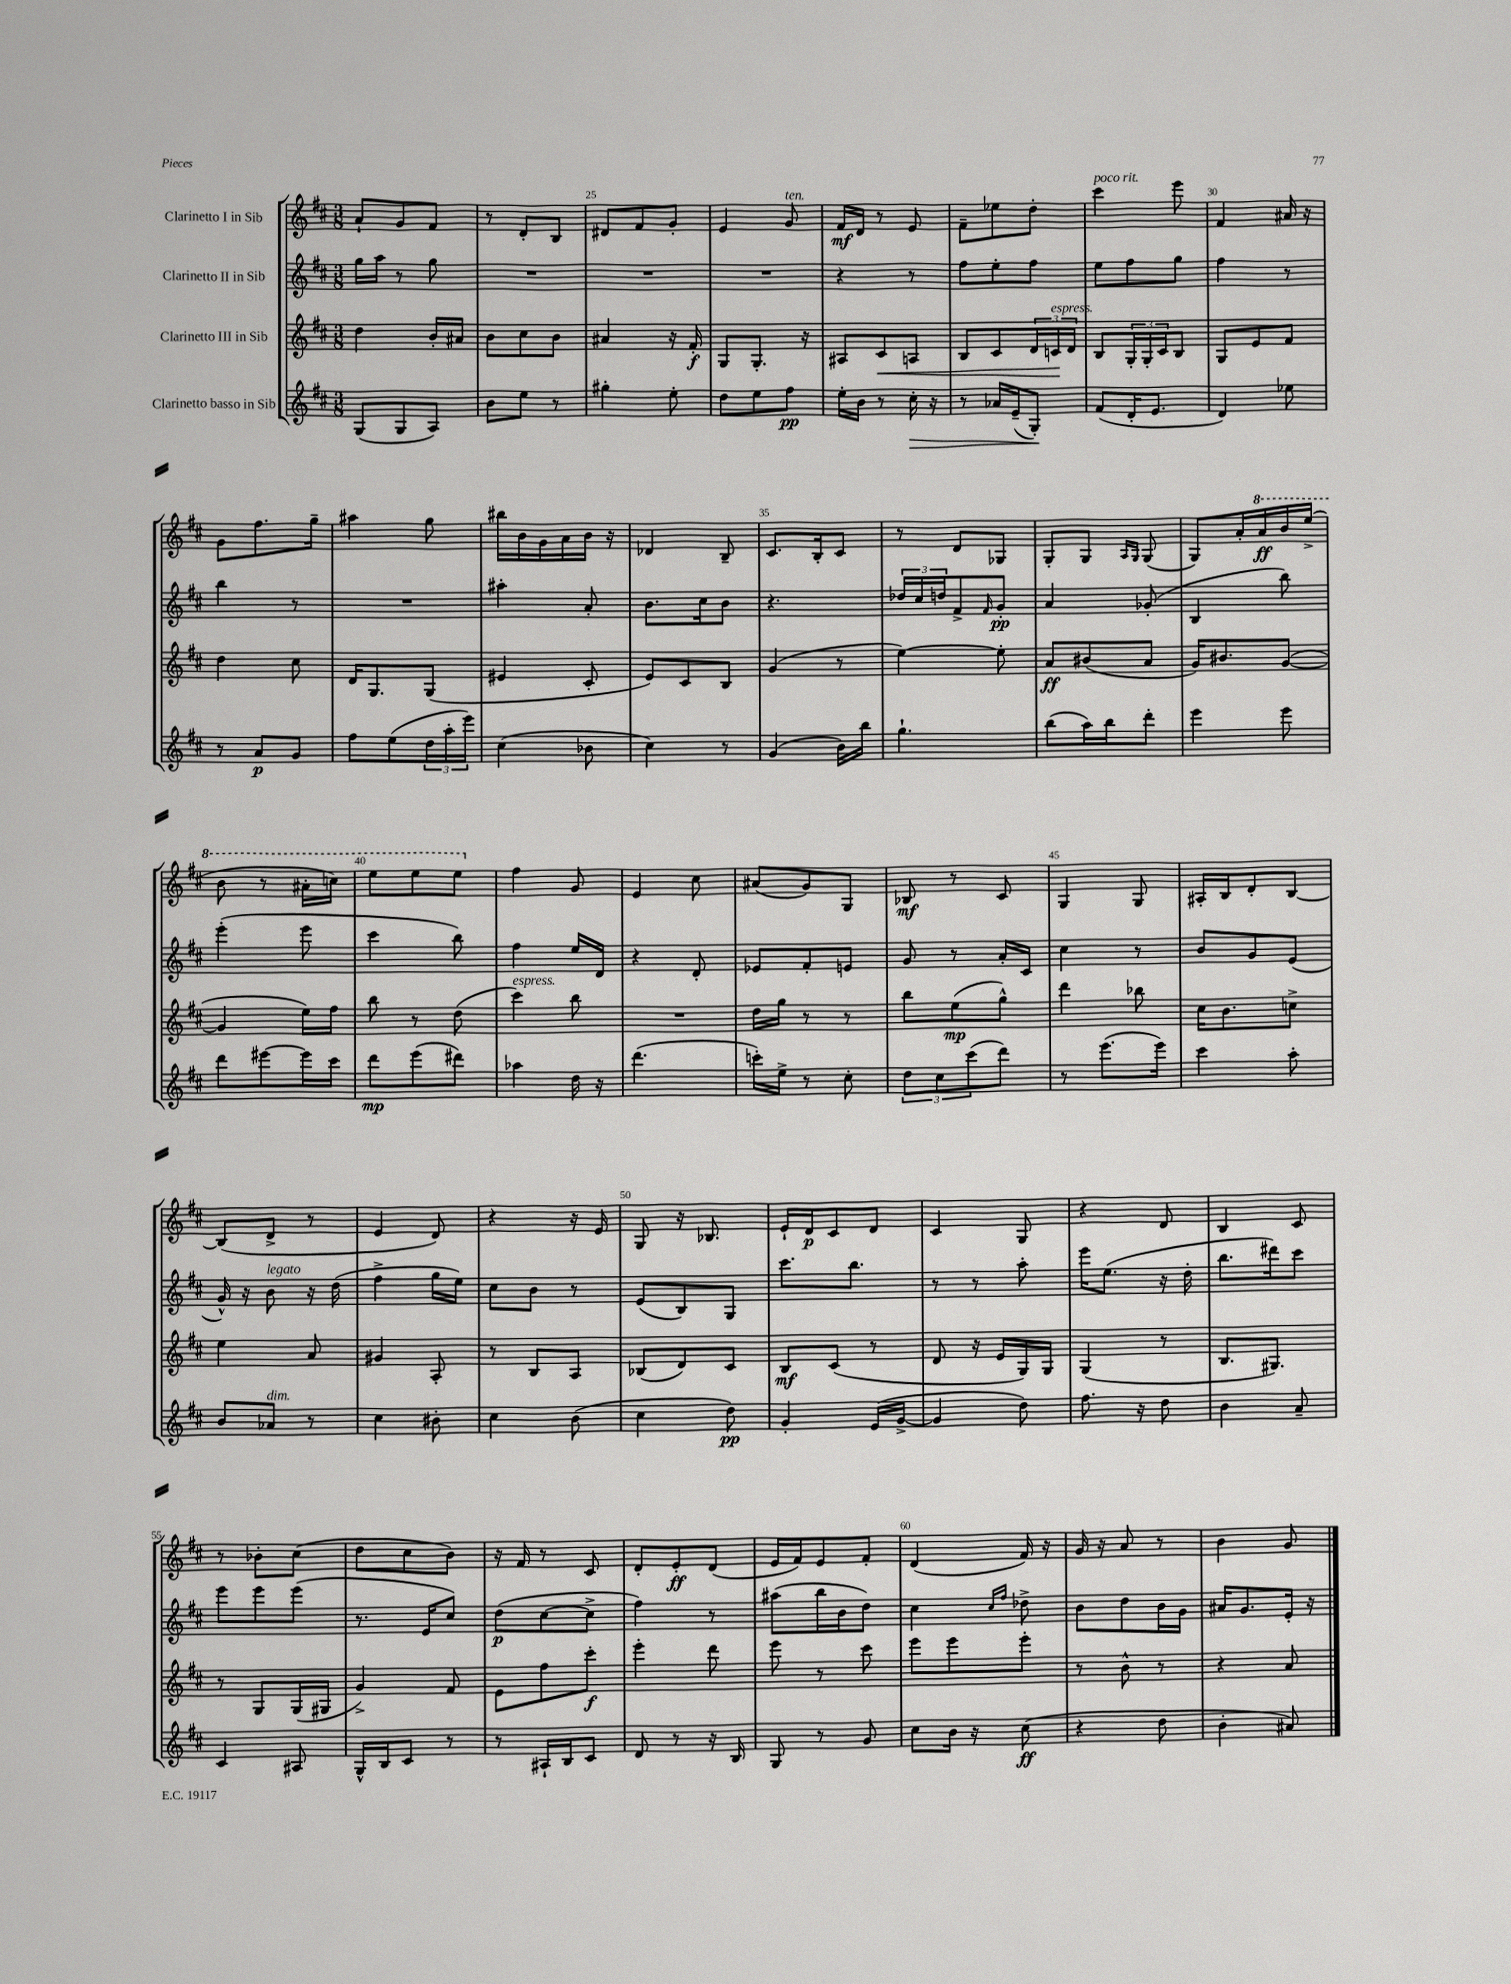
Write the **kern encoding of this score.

**kern	**dynam	**kern	**dynam	**kern	**dynam	**kern	**dynam
*part4	*part4	*part3	*part3	*part2	*part2	*part1	*part1
*staff4	*staff4	*staff3	*staff3	*staff2	*staff2	*staff1	*staff1
*I"Clarinetto basso in Sib	*	*I"Clarinetto III in Sib	*	*I"Clarinetto II in Sib	*	*I"Clarinetto I in Sib	*
*clefG2	*	*clefG2	*	*clefG2	*	*clefG2	*
*k[f#c#]	*	*k[f#c#]	*	*k[f#c#]	*	*k[f#c#]	*
*M3/8	*	*M3/8	*	*M3/8	*	*M3/8	*
=23	=23	=23	=23	=23	=23	=23	=23
(8G/L	.	4dd\	.	16gg\LL	.	8a`/L	.
.	.	.	.	16aa\JJ	.	.	.
8G/	.	.	.	8r	.	8g/	.
8A/J)	.	16b'/LL	.	8gg\	.	8f#/J	.
.	.	16a#X/JJ	.	.	.	.	.
=24	=24	=24	=24	=24	=24	=24	=24
8b\L	.	8b\L	.	4.r	.	8r	.
8ee\J	.	8cc#\	.	.	.	8d'/L	.
8r	.	8b\J	.	.	.	8B/J	.
=25	=25	=25	=25	=25	=25	=25	=25
4gg#X'\	.	4a#X/	.	4.r	.	8d#X/L	.
.	.	.	.	.	.	8f#/	.
8ee'\	.	16r	.	.	.	8g'/J	.
.	.	16f#'/	f	.	.	.	.
=26	=26	=26	=26	=26	=26	=26	=26
8dd\L	.	8G/L	.	4.r	.	4e/	.
8ee\	.	8.G'/J	.	.	.	.	.
!	!	!	!	!	!	!LO:TX:a:i:t=ten.	!
8ff#\J	pp	.	.	.	.	8g/	.
.	.	16r	.	.	.	.	.
=27	=27	=27	=27	=27	=27	=27	=27
16ee'\LL	.	8A#X/L	.	4r	.	16f#/LL	mf
16b\JJ	.	.	.	.	.	16d/JJ	.
!	!	!	!LO:HP:b	!	!	!	!
8r	.	8c#/	<	.	.	8r	.
!	!LO:HP:b	!	!	!	!	!	!
16cc#'\	>	8An/J	.	8r	.	8e/	.
16r	.	.	.	.	.	.	.
=28	=28	=28	=28	=28	=28	=28	=28
8r	.	8B/L	.	8ff#\L	.	8f#~\L	.
16a-X/LL	.	8c#/	.	8ee'\	.	8ee-X\	.
(16e~/J	.	.	.	.	.	.	.
8G'/J)	.	24d/L	.	8ff#\J	.	8dd'\J	.
!	!	!LO:TX:a:i:t=espress.	!	!	!	!	!
.	.	24cn/	.	.	.	.	.
.	.	24d/JJ	[	.	.	.	.
.	]	.	.	.	.	.	.
=29	=29	=29	=29	=29	=29	=29	=29
!	!	!	!	!	!	!LO:TX:a:i:t=poco rit.	!
(8f#/L	.	8B/L	.	8ee\L	.	4ccc#\	.
16d'/K	.	24G'/L	.	8ff#\	.	.	.
.	.	24G'/	.	.	.	.	.
8.e/J	.	.	.	.	.	.	.
.	.	24c#/J	.	.	.	.	.
.	.	8B/J	.	8gg\J	.	8eee\	.
=30	=30	=30	=30	=30	=30	=30	=30
4d/)	.	8G/L	.	4ff#\	.	4f#/	.
.	.	8e/	.	.	.	.	.
8ee-X\	.	8f#/J	.	8r	.	16a#X/	.
.	.	.	.	.	.	16r	.
!!LO:LB:g=z
=31	=31	=31	=31	=31	=31	=31	=31
8r	.	4dd\	.	4bb\	.	8g\L	.
8a/L	p	.	.	.	.	8.ff#\	.
8g/J	.	8cc#\	.	8r	.	.	.
.	.	.	.	.	.	16gg~\Jk	.
=32	=32	=32	=32	=32	=32	=32	=32
8ff#\L	.	16d/KL	.	4.r	.	4aa#X\	.
.	.	8.G/	.	.	.	.	.
(8ee\	.	.	.	.	.	.	.
24dd\L	.	(8G/J	.	.	.	8gg\	.
24aa'\	.	.	.	.	.	.	.
24eee\JJ)	.	.	.	.	.	.	.
=33	=33	=33	=33	=33	=33	=33	=33
(4cc#\	.	4e#X/	.	4aa#X'\	.	16bb#X\LL	.
.	.	.	.	.	.	16b\	.
.	.	.	.	.	.	16g\	.
.	.	.	.	.	.	16a\	.
8b-X\	.	8c#'/	.	8a'/	.	16b\JJ	.
.	.	.	.	.	.	16r	.
=34	=34	=34	=34	=34	=34	=34	=34
4cc#\)	.	8e/L)	.	8.b\L	.	4d-X/	.
.	.	8c#/	.	.	.	.	.
.	.	.	.	16cc#\k	.	.	.
8r	.	8B/J	.	8b\J	.	8B~/	.
=35	=35	=35	=35	=35	=35	=35	=35
(4g/	.	(4g/	.	4.r	.	8.c#/L	.
.	.	.	.	.	.	16B'/k	.
16b\LL)	.	8r	.	.	.	8c#/J	.
16bb\JJ	.	.	.	.	.	.	.
=36	=36	=36	=36	=36	=36	=36	=36
4.gg`\	.	[4ee\)	.	24dd-X/LL	.	8r	.
.	.	.	.	24cc#/	.	.	.
.	.	.	.	24ddn/J	.	.	.
.	.	.	.	8f#^/	.	8d/L	.
.	.	.	.	16qqf#/	.	.	.
.	.	8ee'\]	.	8g'/J	pp	8G-X/J	.
=37	=37	=37	=37	=37	=37	=37	=37
(8bb\L	.	8a/L	ff	4a/	.	8G'/L	.
16aa\L)	.	(8b#X/	.	.	.	8G/J	.
16bb\J	.	.	.	.	.	.	.
.	.	.	.	.	.	16qqA/LL	.
.	.	.	.	.	.	16qqG/JJ	.
8ddd'\J	.	8a/J	.	(8g-X'/	.	(8G/	.
=38	=38	=38	=38	=38	=38	=38	=38
4eee\	.	16g/KL)	.	4B/	.	8G/L)	.
.	.	8.b#X/	.	.	.	.	.
.	.	.	.	.	.	16a'/L	.
*	*	*	*	*	*	*8va	*
.	.	.	.	.	.	16aa/	ff
8eee\	.	([8g/J	.	8bb\)	.	16bb/	.
.	.	.	.	.	.	(16eee^/JJ	.
!!LO:LB:g=z
=39	=39	=39	=39	=39	=39	=39	=39
8ddd\L	.	4g/]	.	(4eee'\	.	8bb\	.
[8eee#X\	.	.	.	.	.	8r	.
16eee#\L]	.	16ee\LL)	.	8eee\	.	16aa#X'\LL	.
16ccc#\JJ	.	16ff#\JJ	.	.	.	16cccn\JJ)	.
=40	=40	=40	=40	=40	=40	=40	=40
8ddd\L	mp	8bb\	.	4ccc#\	.	8eee\L	.
(8eee\	.	8r	.	.	.	8eee\	.
8ddd#X\J)	.	(8dd\	.	8bb\)	.	8eee\J	.
=41	=41	=41	=41	=41	=41	=41	=41
*	*	*	*	*	*	*X8va	*
!	!	!LO:TX:a:i:t=espress.	!	!	!	!	!
4aa-X\	.	4ccc#\)	.	4ff#\	.	4ff#\	.
16dd\	.	8bb\	.	16ee/LL	.	8g/	.
16r	.	.	.	16d/JJ	.	.	.
=42	=42	=42	=42	=42	=42	=42	=42
(4.ddd\	.	4.r	.	4r	.	4e/	.
.	.	.	.	8d'/	.	8cc#\	.
=43	=43	=43	=43	=43	=43	=43	=43
16cccn'\LL)	.	16dd\LL	.	8e-X/L	.	(8a#X/L	.
16ee^\JJ	.	16gg\JJ	.	.	.	.	.
8r	.	8r	.	8f#'/	.	8g/)	.
8cc#'\	.	8r	.	8en/J	.	8G/J	.
=44	=44	=44	=44	=44	=44	=44	=44
12dd\L	.	8bb\L	.	8g/	.	8B-X/	mf
12cc#\	.	.	.	.	.	.	.
.	.	(8ee\	mp	8r	.	8r	.
(12ccc#\	.	.	.	.	.	.	.
8ddd\J)	.	8gg^^\J)	.	16a'/LL	.	8c#/	.
.	.	.	.	16c#/JJ	.	.	.
=45	=45	=45	=45	=45	=45	=45	=45
8r	.	4ddd\	.	4cc#\	.	4G/	.
(8.eee\L	.	.	.	.	.	.	.
.	.	8bb-X\	.	8r	.	8G/	.
16eee\Jk)	.	.	.	.	.	.	.
=46	=46	=46	=46	=46	=46	=46	=46
4ccc#\	.	16cc#\KL	.	8b/L	.	16A#X'/LL	.
.	.	8.b\	.	.	.	16B/J	.
.	.	.	.	8g/	.	8d'/	.
8aa'\	.	8ccn^\J	.	(8e/J	.	[8B/J	.
!!LO:LB:g=z
=47	=47	=47	=47	=47	=47	=47	=47
8b/L	.	4ee\	.	16g^^/)	.	(8B/L]	.
.	.	.	.	16r	.	.	.
!	!	!	!	!LO:TX:a:i:t=legato	!	!	!
!LO:TX:a:i:t=dim.	!	!	!	!	!	!	!
8a-X/J	.	.	.	8b\	.	8d^/J	.
8r	.	8a/	.	16r	.	8r	.
.	.	.	.	(16dd\	.	.	.
=48	=48	=48	=48	=48	=48	=48	=48
4cc#\	.	4g#X/	.	4ff#^\	.	4e/	.
8b#X'\	.	8A'/	.	16gg\LL	.	8d/)	.
.	.	.	.	16ee\JJ)	.	.	.
=49	=49	=49	=49	=49	=49	=49	=49
4cc#\	.	8r	.	8cc#\L	.	4r	.
.	.	8B/L	.	8b\J	.	.	.
(8b\	.	8A/J	.	8r	.	16r	.
.	.	.	.	.	.	16e/	.
=50	=50	=50	=50	=50	=50	=50	=50
4cc#\	.	(8B-X/L	.	(8e/L	.	8G/	.
.	.	8d/)	.	8B/)	.	16r	.
.	.	.	.	.	.	8.B-X/	.
8dd\)	pp	8c#/J	.	8G/J	.	.	.
=51	=51	=51	=51	=51	=51	=51	=51
4g'/	.	8B/L	mf	8.ccc#\L	.	16e`/LL	.
.	.	.	.	.	.	16d/J	p
.	.	(8c#/J	.	.	.	8c#/	.
.	.	.	.	8.bb\J	.	.	.
(16e/LL	.	8r	.	.	.	8d/J	.
[16g^/JJ	.	.	.	.	.	.	.
=52	=52	=52	=52	=52	=52	=52	=52
4g/]	.	8d/	.	8r	.	4c#/	.
.	.	16r	.	8r	.	.	.
.	.	16e/LL	.	.	.	.	.
8dd\)	.	16G/)	.	8aa'\	.	8G/	.
.	.	16G/JJ	.	.	.	.	.
=53	=53	=53	=53	=53	=53	=53	=53
8.ff#\	.	(4G/	.	16eee\KL	.	4r	.
.	.	.	.	(8.ee\J	.	.	.
16r	.	.	.	.	.	.	.
8dd\	.	8r	.	16r	.	8d/	.
.	.	.	.	16dd'\	.	.	.
=54	=54	=54	=54	=54	=54	=54	=54
4b\	.	8.B/L	.	8.bb\L	.	4B/	.
.	.	8.G#X/J)	.	16ddd#X\k)	.	.	.
8a~/	.	.	.	8ccc#\J	.	8c#/	.
!!LO:LB:g=z
=55	=55	=55	=55	=55	=55	=55	=55
4c#/	.	8r	.	8eee\L	.	8r	.
.	.	8G/L	.	8eee\	.	8b-X'\L	.
8A#X/	.	(16G/L	.	(8eee\J	.	(8cc#\J	.
.	.	16G#X/JJ	.	.	.	.	.
=56	=56	=56	=56	=56	=56	=56	=56
16G^^/LL	.	4g^/)	.	8.r	.	8dd\L	.
16B/J	.	.	.	.	.	.	.
8c#/J	.	.	.	.	.	8cc#\	.
.	.	.	.	16e/KL	.	.	.
8r	.	8f#/	.	8cc#/J)	.	8b\J)	.
=57	=57	=57	=57	=57	=57	=57	=57
8r	.	8e\L	.	(8dd\L	p	16r	.
.	.	.	.	.	.	16f#/	.
16A#X`/LL	.	8ff#\	.	[8cc#\	.	8r	.
16B/J	.	.	.	.	.	.	.
8c#/J	.	8ccc#'\J	f	8cc#^\J]	.	8c#/	.
=58	=58	=58	=58	=58	=58	=58	=58
8d/	.	4eee'\	.	4ff#\)	.	8d'/L	.
8r	.	.	.	.	.	8e'/	ff
16r	.	8ddd\	.	8r	.	(8d/J	.
16B/	.	.	.	.	.	.	.
=59	=59	=59	=59	=59	=59	=59	=59
8G/	.	8eee\	.	(8aa#X\L	.	16e/LL	.
.	.	.	.	.	.	16f#/J)	.
8r	.	8r	.	16bb\L	.	8e/	.
.	.	.	.	16b\J	.	.	.
8g/	.	8ccc#\	.	8dd\J)	.	8f#'/J	.
=60	=60	=60	=60	=60	=60	=60	=60
8cc#\L	.	8eee\L	.	4cc#\	.	(4d/	.
16b\Jk	.	8eee\	.	.	.	.	.
16r	.	.	.	.	.	.	.
.	.	.	.	16qqcc#/LL	.	.	.
.	.	.	.	16qqff#/JJ	.	.	.
(8cc#\	ff	8eee'\J	.	8dd-X^\	.	16f#/)	.
.	.	.	.	.	.	16r	.
=61	=61	=61	=61	=61	=61	=61	=61
4r	.	8r	.	8b\L	.	16g/	.
.	.	.	.	.	.	16r	.
.	.	8b^^\	.	8dd\	.	8a/	.
8dd\	.	8r	.	16b\L	.	8r	.
.	.	.	.	16g\JJ	.	.	.
=62	=62	=62	=62	=62	=62	=62	=62
4b'\	.	4r	.	16a#X/KL	.	4b\	.
.	.	.	.	8.g/	.	.	.
8a#X/)	.	8a/	.	16e'/Jk	.	8g/	.
.	.	.	.	16r	.	.	.
==	==	==	==	==	==	==	==
*-	*-	*-	*-	*-	*-	*-	*-
